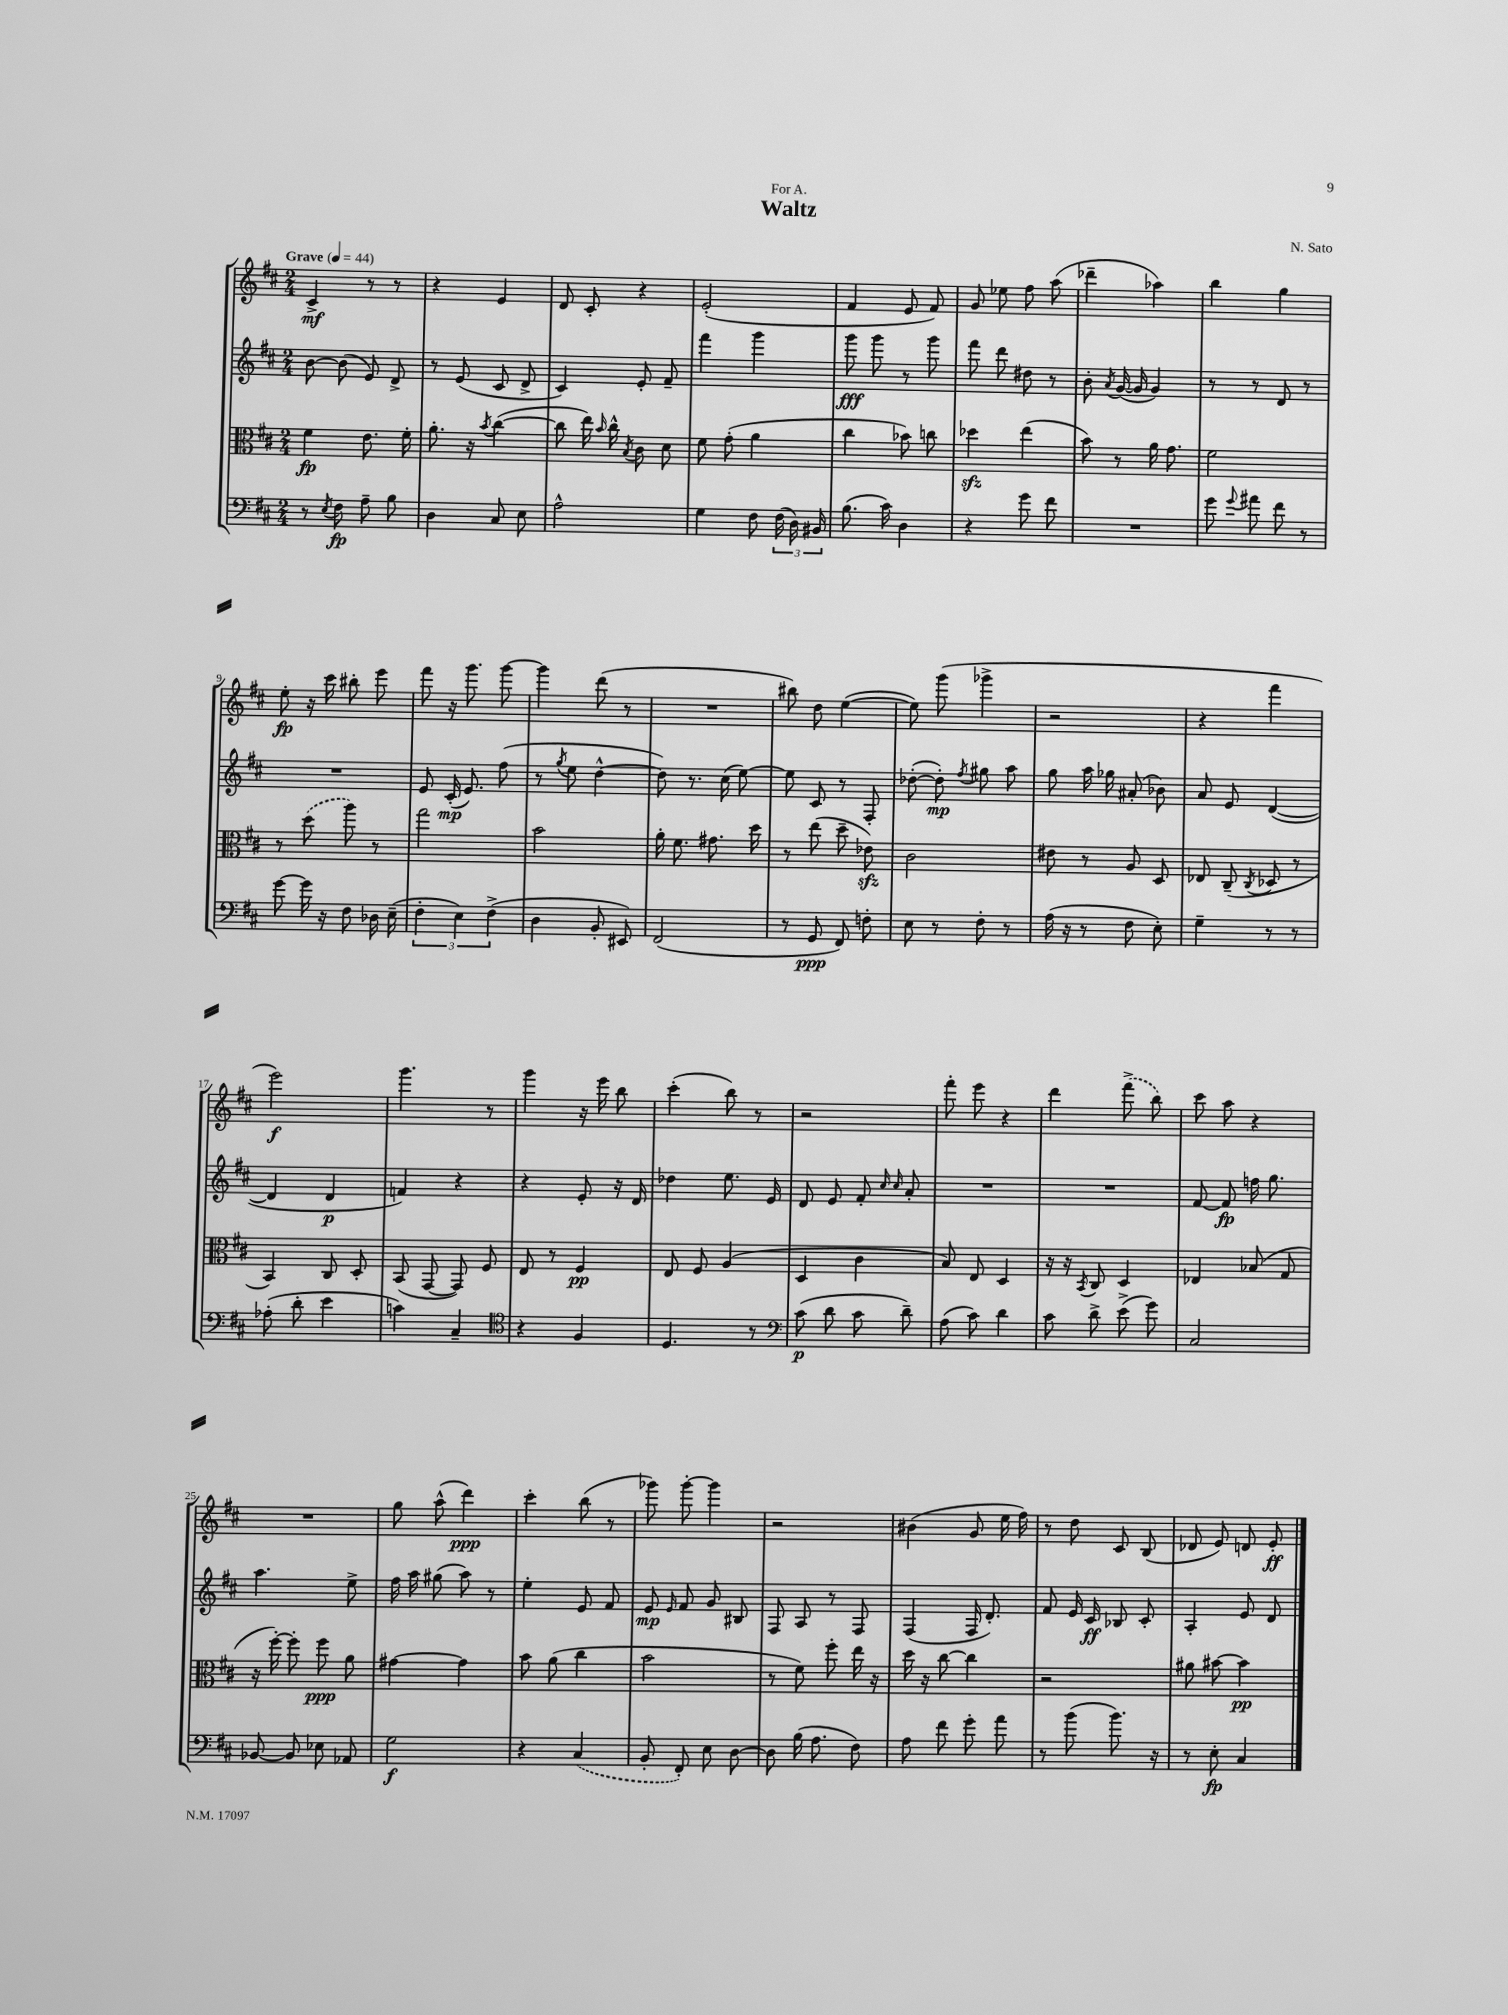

**kern	**dynam	**kern	**dynam	**kern	**dynam	**kern	**dynam
*part4	*part4	*part3	*part3	*part2	*part2	*part1	*part1
*staff4	*staff4	*staff3	*staff3	*staff2	*staff2	*staff1	*staff1
*clefF4	*	*clefC3	*	*clefG2	*	*clefG2	*
*k[f#c#]	*	*k[f#c#]	*	*k[f#c#]	*	*k[f#c#]	*
*M2/4	*	*M2/4	*	*M2/4	*	*M2/4	*
*MM44	*	*MM44	*	*MM44	*	*MM44	*
=1	=1	=1	=1	=1	=1	=1	=1
!	!	!	!	!	!	!LO:TX:a:B:t=Grave	!
8r	.	4f#\	fp	[8b\	.	4c#^/	mf
8qE/	.	.	.	.	.	.	.
8F#\	fp	.	.	(8b\]	.	.	.
8A~\	.	8.e\	.	8e/)	.	8r	.
8B\	.	.	.	8d^/	.	8r	.
.	.	16f#'\	.	.	.	.	.
=2	=2	=2	=2	=2	=2	=2	=2
4D\	.	8.a'\	.	8r	.	4r	.
.	.	.	.	(8e/	.	.	.
.	.	16r	.	.	.	.	.
.	.	8qb/	.	.	.	.	.
8C#/	.	([4cc#\	.	8c#/	.	4e/	.
8E\	.	.	.	8d^/	.	.	.
=3	=3	=3	=3	=3	=3	=3	=3
2A^^\	.	8cc#\]	.	4c#/)	.	8d/	.
.	.	16ee\)	.	.	.	8c#'/	.
.	.	16qqb/	.	.	.	.	.
.	.	16cc#^^\	.	.	.	.	.
.	.	8qB/	.	.	.	.	.
.	.	8c#\	.	8e'/	.	4r	.
.	.	8d\	.	8f#~/	.	.	.
=4	=4	=4	=4	=4	=4	=4	=4
4G\	.	8f#\	.	4fff#\	.	(2e'/	.
.	.	(8g'\	.	.	.	.	.
8F#\	.	4a\	.	4ggg\	.	.	.
(24F#\	.	.	.	.	.	.	.
24D\)	.	.	.	.	.	.	.
24BB#X/	.	.	.	.	.	.	.
=5	=5	=5	=5	=5	=5	=5	=5
(8.B\	.	4cc#\	.	8ggg\	fff	4f#/	.
.	.	.	.	8ggg\	.	.	.
16c#\)	.	.	.	.	.	.	.
4D\	.	8b-X\)	.	8r	.	8e/	.
.	.	8ccn\	.	8ggg\	.	8f#/)	.
=6	=6	=6	=6	=6	=6	=6	=6
4r	.	4dd-Xzz\	.	8fff#\	.	8g/	.
.	.	.	.	8ddd\	.	8ee-X\	.
8g\	.	(4ee\	.	8dd#X\	.	8ff#\	.
8f#\	.	.	.	8r	.	(8aa\	.
=7	=7	=7	=7	=7	=7	=7	=7
2r	.	8b\)	.	8b'\	.	4ddd-X~\	.
.	.	.	.	8qa/	.	.	.
.	.	8r	.	([16g/	.	.	.
.	.	.	.	16g/]	.	.	.
.	.	16a\	.	4g/)	.	4aa-X\)	.
.	.	8.g\	.	.	.	.	.
=8	=8	=8	=8	=8	=8	=8	=8
8g\	.	2f#\	.	8r	.	4bb\	.
8qqg/	.	.	.	.	.	.	.
8a#X\	.	.	.	8r	.	.	.
8f#\	.	.	.	8d/	.	4gg\	.
8r	.	.	.	8r	.	.	.
!!LO:LB:g=z
=9	=9	=9	=9	=9	=9	=9	=9
[8g\	.	8r	.	2r	.	8ee'\	fp
16g\]	.	(8dd\	.	.	.	16r	.
16r	.	.	.	.	.	16ccc#\	.
8F#\	.	8aa\)	.	.	.	8bb#X'\	.
16D-X\	.	8r	.	.	.	8eee\	.
(16E~\	.	.	.	.	.	.	.
=10	=10	=10	=10	=10	=10	=10	=10
6F#'\	.	2gg\	.	8e/	.	8fff#\	.
.	.	.	.	(16c#'/	mp	16r	.
6E\)	.	.	.	.	.	.	.
.	.	.	.	8.e/)	.	8.ggg\	.
(6F#^\	.	.	.	.	.	.	.
.	.	.	.	(8ff#\	.	[8ggg\	.
=11	=11	=11	=11	=11	=11	=11	=11
4D\	.	2b\	.	8r	.	4ggg\]	.
.	.	.	.	8qgg/	.	.	.
.	.	.	.	8ee\	.	.	.
8BB'/	.	.	.	[4dd^^\	.	(8ddd\	.
8EE#X/)	.	.	.	.	.	8r	.
=12	=12	=12	=12	=12	=12	=12	=12
(2FF#/	.	16a'\	.	8dd\])	.	2r	.
.	.	8.f#\	.	.	.	.	.
.	.	.	.	8.r	.	.	.
.	.	8.g#X\	.	.	.	.	.
.	.	.	.	(16cc#\	.	.	.
.	.	.	.	[8ee\)	.	.	.
.	.	16dd\	.	.	.	.	.
=13	=13	=13	=13	=13	=13	=13	=13
8r	.	8r	.	8ee\]	.	8bb#X\)	.
8GG/	ppp	(8ee\	.	8c#/	.	8dd\	.
8FF#/)	.	8dd~\	.	8r	.	([4ee\	.
8Fn'\	.	8e-Xzz\)	.	8F#'/	.	.	.
=14	=14	=14	=14	=14	=14	=14	=14
8E\	.	2c#\	.	([8dd-X'\	.	8ee\])	.
8r	.	.	.	8dd-'\])	mp	(8ggg\	.
.	.	.	.	8qff#/	.	.	.
8F#'\	.	.	.	8gg#X\	.	4ggg-X^\	.
8r	.	.	.	8aa\	.	.	.
=15	=15	=15	=15	=15	=15	=15	=15
(16A\	.	8e#X\	.	8gg\	.	2r	.
16r	.	.	.	.	.	.	.
8r	.	8r	.	16aa\	.	.	.
.	.	.	.	16gg-X\	.	.	.
8F#\	.	8A/	.	(8a#X'/	.	.	.
8E'\)	.	8D/	.	8b-X\)	.	.	.
=16	=16	=16	=16	=16	=16	=16	=16
4G~\	.	8E-X/	.	8a/	.	4r	.
.	.	(8C#~/	.	8e/	.	.	.
.	.	8qC#/	.	.	.	.	.
8r	.	8D-X/	.	([4d/	.	4fff#\	.
8r	.	8r	.	.	.	.	.
!!LO:LB:g=z
=17	=17	=17	=17	=17	=17	=17	=17
(8A-X'\	.	4BB/)	.	4d/]	.	2eee\)	f
8d'\	.	.	.	.	.	.	.
4e\	.	8C#/	.	4d/	p	.	.
.	.	8D'/	.	.	.	.	.
=18	=18	=18	=18	=18	=18	=18	=18
4cn\)	.	(8BB/	.	4fn/)	.	4.ggg\	.
.	.	[8GG/	.	.	.	.	.
4C#~/	.	8GG/])	.	4r	.	.	.
.	.	8F#/	.	.	.	8r	.
=19	=19	=19	=19	=19	=19	=19	=19
*clefC4	*	*	*	*	*	*	*
4r	.	8E/	.	4r	.	4ggg\	.
.	.	8r	.	.	.	.	.
4F#/	.	4F#/	pp	8e'/	.	16r	.
.	.	.	.	.	.	16eee\	.
.	.	.	.	16r	.	8bb\	.
.	.	.	.	16d/	.	.	.
=20	=20	=20	=20	=20	=20	=20	=20
4.D/	.	8E/	.	4dd-X\	.	(4ccc#'\	.
.	.	8F#/	.	.	.	.	.
.	.	(4A/	.	8.ee\	.	8bb\)	.
8r	.	.	.	.	.	8r	.
.	.	.	.	16e/	.	.	.
=21	=21	=21	=21	=21	=21	=21	=21
*clefF4	*	*	*	*	*	*	*
(8c#\	p	4D/	.	8d/	.	2r	.
8d\	.	.	.	8e/	.	.	.
8c#\	.	4c#\	.	8f#'/	.	.	.
.	.	.	.	16qqcc#/	.	.	.
.	.	.	.	16qqcc#/	.	.	.
8d~\)	.	.	.	8a'/	.	.	.
=22	=22	=22	=22	=22	=22	=22	=22
(8A\	.	8B/)	.	2r	.	8fff#'\	.
8c#\)	.	8E/	.	.	.	8eee\	.
4d\	.	4D/	.	.	.	4r	.
=23	=23	=23	=23	=23	=23	=23	=23
8c#\	.	16r	.	2r	.	4ddd\	.
.	.	16r	.	.	.	.	.
.	.	8qBB/	.	.	.	.	.
8d^\	.	8C#/	.	.	.	.	.
(8e^\	.	4D/	.	.	.	(8fff#^\	.
8g\)	.	.	.	.	.	8bb\)	.
=24	=24	=24	=24	=24	=24	=24	=24
2C#/	.	4E-X/	.	[8f#/	.	8ccc#\	.
.	.	.	.	8f#/]	fp	8aa\	.
.	.	(8B-X/	.	16ffn\	.	4r	.
.	.	.	.	8.gg\	.	.	.
.	.	8G/	.	.	.	.	.
!!LO:LB:g=z
=25	=25	=25	=25	=25	=25	=25	=25
[8BB-X/	.	16r	.	4.aa\	.	2r	.
.	.	[16ff#'\)	.	.	.	.	.
8BB-/]	.	8ff#'\]	.	.	.	.	.
8E-X\	.	8ff#\	ppp	.	.	.	.
8AA-X/	.	8a\	.	8ee^\	.	.	.
=26	=26	=26	=26	=26	=26	=26	=26
2G\	f	[4g#X\	.	16ff#\	.	8gg\	.
.	.	.	.	16aa\	.	.	.
.	.	.	.	(8gg#X\	.	(8aa^^\	.
.	.	4g#\]	.	8aa\)	.	4ddd\)	ppp
.	.	.	.	8r	.	.	.
=27	=27	=27	=27	=27	=27	=27	=27
4r	.	8b\	.	4ee'\	.	4ccc#'\	.
.	.	(8a\	.	.	.	.	.
(4C#/	.	4cc#\	.	8e/	.	(8bb\	.
.	.	.	.	8f#/	.	8r	.
=28	=28	=28	=28	=28	=28	=28	=28
8BB'/	.	2b\	.	8e/	mp	8ggg-X\)	.
.	.	.	.	16qqe/	.	.	.
8FF#'/)	.	.	.	8f#/	.	[8ggg-'\	.
8E\	.	.	.	8g/	.	4ggg-\]	.
[8D\	.	.	.	8B#X/	.	.	.
=29	=29	=29	=29	=29	=29	=29	=29
8D\]	.	8r	.	8F#/	.	2r	.
(16B\	.	8f#\)	.	8A/	.	.	.
8.A\	.	.	.	.	.	.	.
.	.	8ff#'\	.	8r	.	.	.
8F#\)	.	16ee\	.	8F#/	.	.	.
.	.	16r	.	.	.	.	.
=30	=30	=30	=30	=30	=30	=30	=30
8A\	.	16dd\	.	(4F#/	.	(4b#X\	.
.	.	16r	.	.	.	.	.
8f#\	.	[8cc#\	.	.	.	.	.
8g'\	.	4cc#\]	.	16F#/	.	8g/	.
.	.	.	.	8.d'/)	.	.	.
8a\	.	.	.	.	.	16ee\	.
.	.	.	.	.	.	16ff#\)	.
=31	=31	=31	=31	=31	=31	=31	=31
8r	.	2r	.	8f#/	.	8r	.
(8b\	.	.	.	16e/	.	8dd\	.
.	.	.	.	16c#/	ff	.	.
8.b\)	.	.	.	8B-X/	.	8c#/	.
.	.	.	.	8c#'/	.	(8B/	.
16r	.	.	.	.	.	.	.
=32	=32	=32	=32	=32	=32	=32	=32
8r	.	8a#X\	.	4A'/	.	8d-X/	.
8E'\	fp	[8b#X\	.	.	.	8e/)	.
4C#/	.	4b#\]	pp	8e/	.	8dn/	.
.	.	.	.	8d/	.	8e'/	ff
==	==	==	==	==	==	==	==
*-	*-	*-	*-	*-	*-	*-	*-
